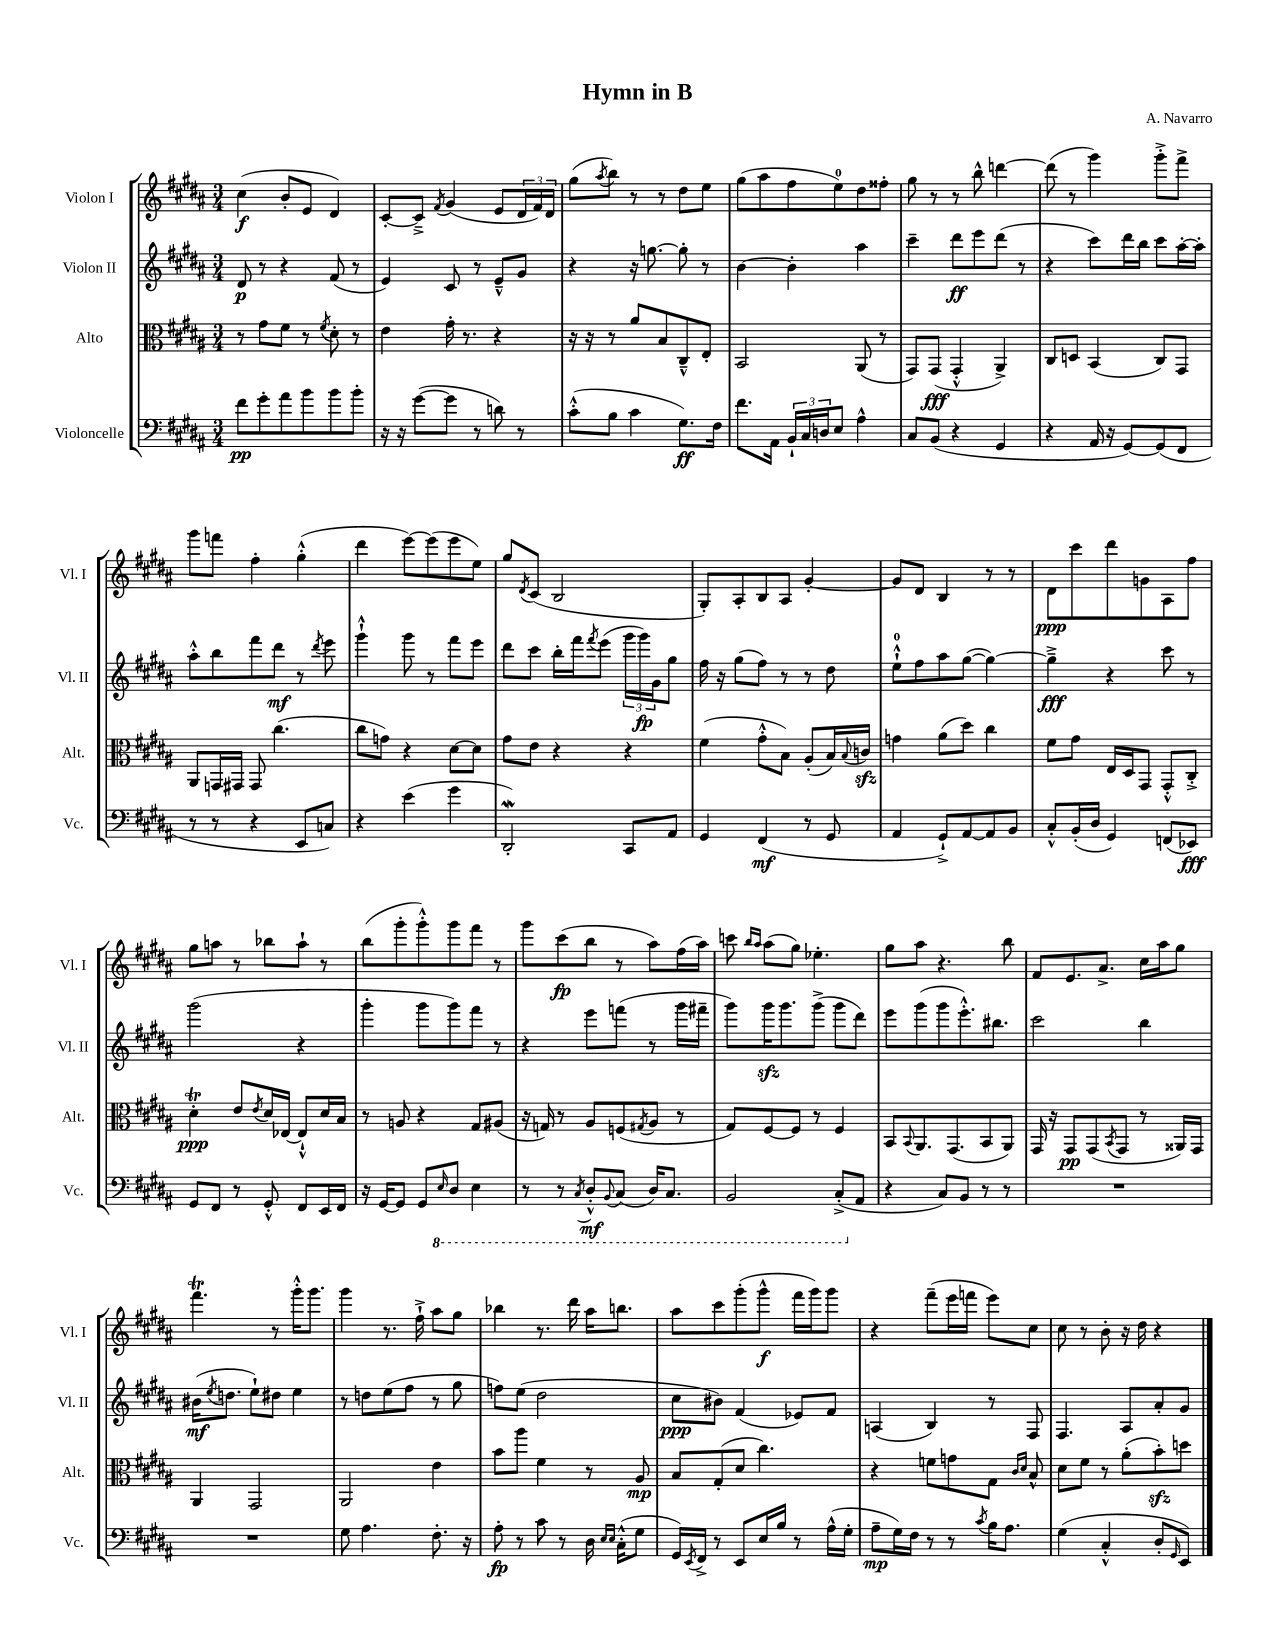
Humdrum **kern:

**kern	**kern	**kern	**kern
*staff4	*staff3	*staff2	*staff1
*clefF4	*clefC3	*clefG2	*clefG2
*k[f#c#g#d#a#]	*k[f#c#g#d#a#]	*k[f#c#g#d#a#]	*k[f#c#g#d#a#]
*M3/4	*M3/4	*M3/4	*M3/4
8f#\L	8r	8d#/	(4cc#\
8g#'\	8g#\L	8r	.
8a#\	8f#\J	4r	8b'/L
8b\	8r	.	8e/J
.	8qf#/	.	.
8b\	8d#'\	(8f#/	4d#/)
8b'\J	8r	8r	.
=	=	=	=
16r	4e\	4e/)	[8c#'/L
16r	.	.	.
([8g#\L	.	.	8c#~^/]J
.	.	.	8qf#/
8g#\]J	16g#'\	8c#/	(4g#/
.	8.r	.	.
8r	.	8r	.
8d\)	4r	8e~^^/L	8e/L
8r	.	8g#/J	24d#/L
.	.	.	24f#/)
.	.	.	24d#/JJ
=	=	=	=
(8c#'^^\L	16r	4r	(8gg#\L
.	16r	.	.
.	.	.	8qaa#/
8B\J	8r	.	8bb\J)
4c#\	8a#/L	16r	8r
.	.	[8.gg\	.
.	8B/	.	8r
8.G#\L)	8C#~^^/	8gg'\]	8dd#\L
.	8E'/J	8r	8ee\J
16F#\Jk	.	.	.
=	=	=	=
8.f#\L	2BB/	[4b\	(8gg#\L
.	.	.	8aa#\
16AA#\Jk	.	.	.
24BB`/LL	.	4b'\]	8ff#\
24C#/	.	.	.
24D/J	.	.	.
8E/J	.	.	8ee\)
4A#^^\	(8AA#/	4aa#\	8dd#\
.	8r	.	8ff##'\J
=	=	=	=
8C#/L	8GG#/L)	4ccc#~\	8gg#\
(8BB/J	(8GG#/J	.	8r
4r	4GG#'^^/	8ddd#\L	8r
.	.	8eee\	8bb^^\
4GG#/	4AA#^/)	(8ddd#\J	[4ddd\
.	.	8r	.
=	=	=	=
4r	8C#/L	4r	(8ddd\]
.	8D/J	.	8r
16AA#/	(4BB/	8ccc#\L)	4ggg#\)
16r	.	.	.
[8GG#/L)	.	16ddd#\L	.
.	.	16bb\JJ	.
(8GG#/]	8C#/L)	8ccc#\L	8ggg#'^\L
8FF#/J	8GG#/J	[16aa#'\L	8fff#^\J
.	.	16aa#'\]JJ	.
=	=	=	=
8r	8AA#/L	8aa#'^^\L	8ggg#\L
8r	16GG/L	8bb\	8fff\J
.	16GG#/JJ	.	.
4r	8GG#/	8fff#\	4ff#'\
.	(4.cc#\	8ddd#\J	.
8EE/L	.	8r	(4gg#'^^\
.	.	8qddd#/	.
8C/J)	.	8eee\	.
=	=	=	=
4r	8cc#\L	4ggg#`^^\	4ddd#\
.	8g\J)	.	.
(4e\	4r	8ggg#\	[8eee\L)
.	.	8r	(8eee\]
4g#\	[8d#\L	8fff#\L	8eee\
.	8d#\]J	8eee\J	8ee\J)
=	=	=	=
2DD#'/)	8g#\L	8ddd#\L	8gg#/L
.	.	.	8qd#/
.	8e\J	8ccc#\J	(8c#/J
.	4r	16bb'\LL	2B/
.	.	16fff#\J	.
.	.	8qfff#/	.
.	.	(8eee\J	.
8CC#/L	4r	24ggg#\LL	.
.	.	24ggg#\)	.
.	.	24g#\J	.
8AA#/J	.	8gg#\J	.
=	=	=	=
4GG#/	(4f#\	16ff#\	8G#'/L)
.	.	16r	.
.	.	(8gg#\L	8A#'/
(4FF#/	8g#'^^\L	8ff#\J)	8B/
.	8B\J)	8r	8A#/J
8r	(8A#'/L	8r	[4g#'/
8GG#/	16B/L)	8dd#\	.
.	8qqB/	.	.
.	16c/JJ	.	.
=	=	=	=
4AA#/	4g\	8ee`^^\L	8g#/]L
.	.	8ff#\	8d#/J
8GG#`^/L)	(8a#\L	8aa#\	4B/
[8AA#/	8dd#\J)	([8gg#\J	.
8AA#/]	4cc#\	4gg#\_)	8r
8BB/J	.	.	8r
=	=	=	=
8C#'^^/L	8f#\L	4gg#~^\]	8d#\L
(16BB'/L	8g#\J	.	8ccc#\
16D#/JJ	.	.	.
4GG#/)	16E/LL	4r	8ddd#\
.	16D#/J	.	.
.	8GG#/J	.	8g\
(8FF/L	8GG#'^^/L	8ccc#\	8A#\
8EE-/J)	8C#'^/J	8r	8ff#\J
=	=	=	=
8GG#/L	4d#'\	(2ggg#\	8gg#\L
8FF#/J	.	.	8aa\J
8r	8e/L	.	8r
.	8qe/	.	.
8GG#'^^/	16d#/L	.	8bb-\L
.	[16E-/JJ	.	.
8FF#/L	8E-`^^/]L	4r	8aa`\J
16EE/L	16d#/L	.	8r
16FF#/JJ	16B/JJ	.	.
=	=	=	=
16r	8r	4ggg#'\	(8bb\L
[16GG#/LK	.	.	.
8GG#/]J	8A/	.	8ggg#'\
8GG#/L	4r	8ggg#\L	8ggg#'^^\)
16qqEE/	.	.	.
8DD#/J	.	8ggg#\)	8ggg#\
4EE\	8G#/L	8fff#\J	8fff#\J
.	(8A#/J	8r	8r
=	=	=	=
8r	16r	4r	8ggg#\L
.	16G/)	.	.
8r	8r	.	(8ccc#\
8qCC#/	.	.	.
8DD#'^^/L	8A#/L	8eee\L	8bb\J
8qqBBB/	.	.	.
(8CC#/J	(8F/	(8fff\J	8r
.	8qG#/	.	.
16DD#/LK)	8A#/J	8r	8aa#\L)
8.CC#/J	.	.	.
.	8r	16ggg#\LL	(16ff#\L
.	.	16fff#~\JJ	16aa#\JJ)
=	=	=	=
2BBB/	8G#/L)	8ggg#\L)	8ccc\
.	.	.	16qqbb/LL
.	.	.	16qqaa#/JJ
.	[8F#/	16ggg#\K	(8aa#\L
.	.	8.ggg#\	.
.	8F#/]J	.	8gg#\J)
.	8r	(8ggg#^\J	4.ee-'\
(8CC#'^/L	4F#/	8ggg#\L	.
8AA#/J	.	8ddd#\J)	.
=	=	=	=
4r	8BB/L	8eee\L	8gg#\L
.	8qqBB/	.	.
.	8.AA#/	(8ggg#\	8aa#\J
8C#/L)	.	8ggg#\	4.r
.	(8.GG#/	.	.
8BB/J	.	8.eee'^^\)	.
8r	8BB/	.	.
.	.	8.bb#\J	.
8r	8AA#/J)	.	8bb\
=	=	=	=
2.r	16GG#/	2ccc#\	8f#/L
.	16r	.	.
.	8GG#/L	.	8.e/
.	(8GG#/	.	.
.	.	.	8.a#^/J
.	8qBB/	.	.
.	8GG#/J	.	.
.	8r	4bb\	16cc#\LL
.	.	.	16aa#\J
.	16AA##/LL)	.	8gg#\J
.	16GG#/JJ	.	.
=	=	=	=
2.r	4AA#/	(16b#\LK	4.fff#\
.	.	8qee/	.
.	.	8.dd\J	.
.	2GG#/	8ee`\L)	.
.	.	8dd#\J	8r
.	.	4ee\	16ggg#'^^\LK
.	.	.	8.ggg#\J
=	=	=	=
8G#\	2AA#/	8r	4ggg#\
4.A#\	.	8dd\L	.
.	.	(8ee\	8.r
.	.	8ff#\J	.
.	.	.	16ff#`^\
8.F#'\	4e\	8r	8aa#\L
.	.	8gg#\	8gg#\J
16r	.	.	.
=	=	=	=
8A#'\	8b\L	8ff\L)	4bb-\
8r	8aa#\J	(8ee\J	.
8c#\	4f#\	2dd#\	8.r
8r	.	.	.
.	.	.	16ddd#\
16D#\	8r	.	16aa#\LK
16qqE/LL	.	.	.
16qqE/JJ	.	.	.
(16C#'^^\LK	.	.	8.bb\J
8G#\J	8A#/	.	.
=	=	=	=
16GG#/LL)	8B/L	8cc#\L	8aa#\L
8qEE/	.	.	.
16FF#^/JJ	.	.	.
8r	(8G#'/	8b#\J)	8ccc#\
8EE/L	8d#/J	(4f#/	(8ggg#'\
16E/L	4.cc#\)	.	8ggg#^^\J
16B/JJ	.	.	.
8r	.	8e-/L)	16fff#\LL
.	.	.	16ggg#\J)
(16A#^^\LL	.	8f#/J	8ggg#\J
16G#'\JJ	.	.	.
=	=	=	=
8A#~\L	4r	(4A/	4r
16G#\L)	.	.	.
16F#\JJ	.	.	.
8r	8f\L	4B/)	(8fff#~\L
8r	8g\	.	16eee\L
.	.	.	16fff\JJ
8qc#/	.	.	.
16B\LK	8G#\J	8r	8eee\L)
8.A#\J	.	.	.
.	16qqc#/LL	.	.
.	16qqd#/JJ	.	.
.	8B^^/	8F#/	8cc#\J
=	=	=	=
(4G#\	8d#\L	4.F#/	8cc#\
.	8f#\J	.	8r
4C#'^^/	8r	.	8b'\
.	(8a#'\L	8A#/L	16r
.	.	.	16dd#\
8D#'/L	8b'\)	8a#'/	4r
16qqGG#/	.	.	.
8EE/J)	8dd\J	8g#/J	.
==	==	==	==
*-	*-	*-	*-
